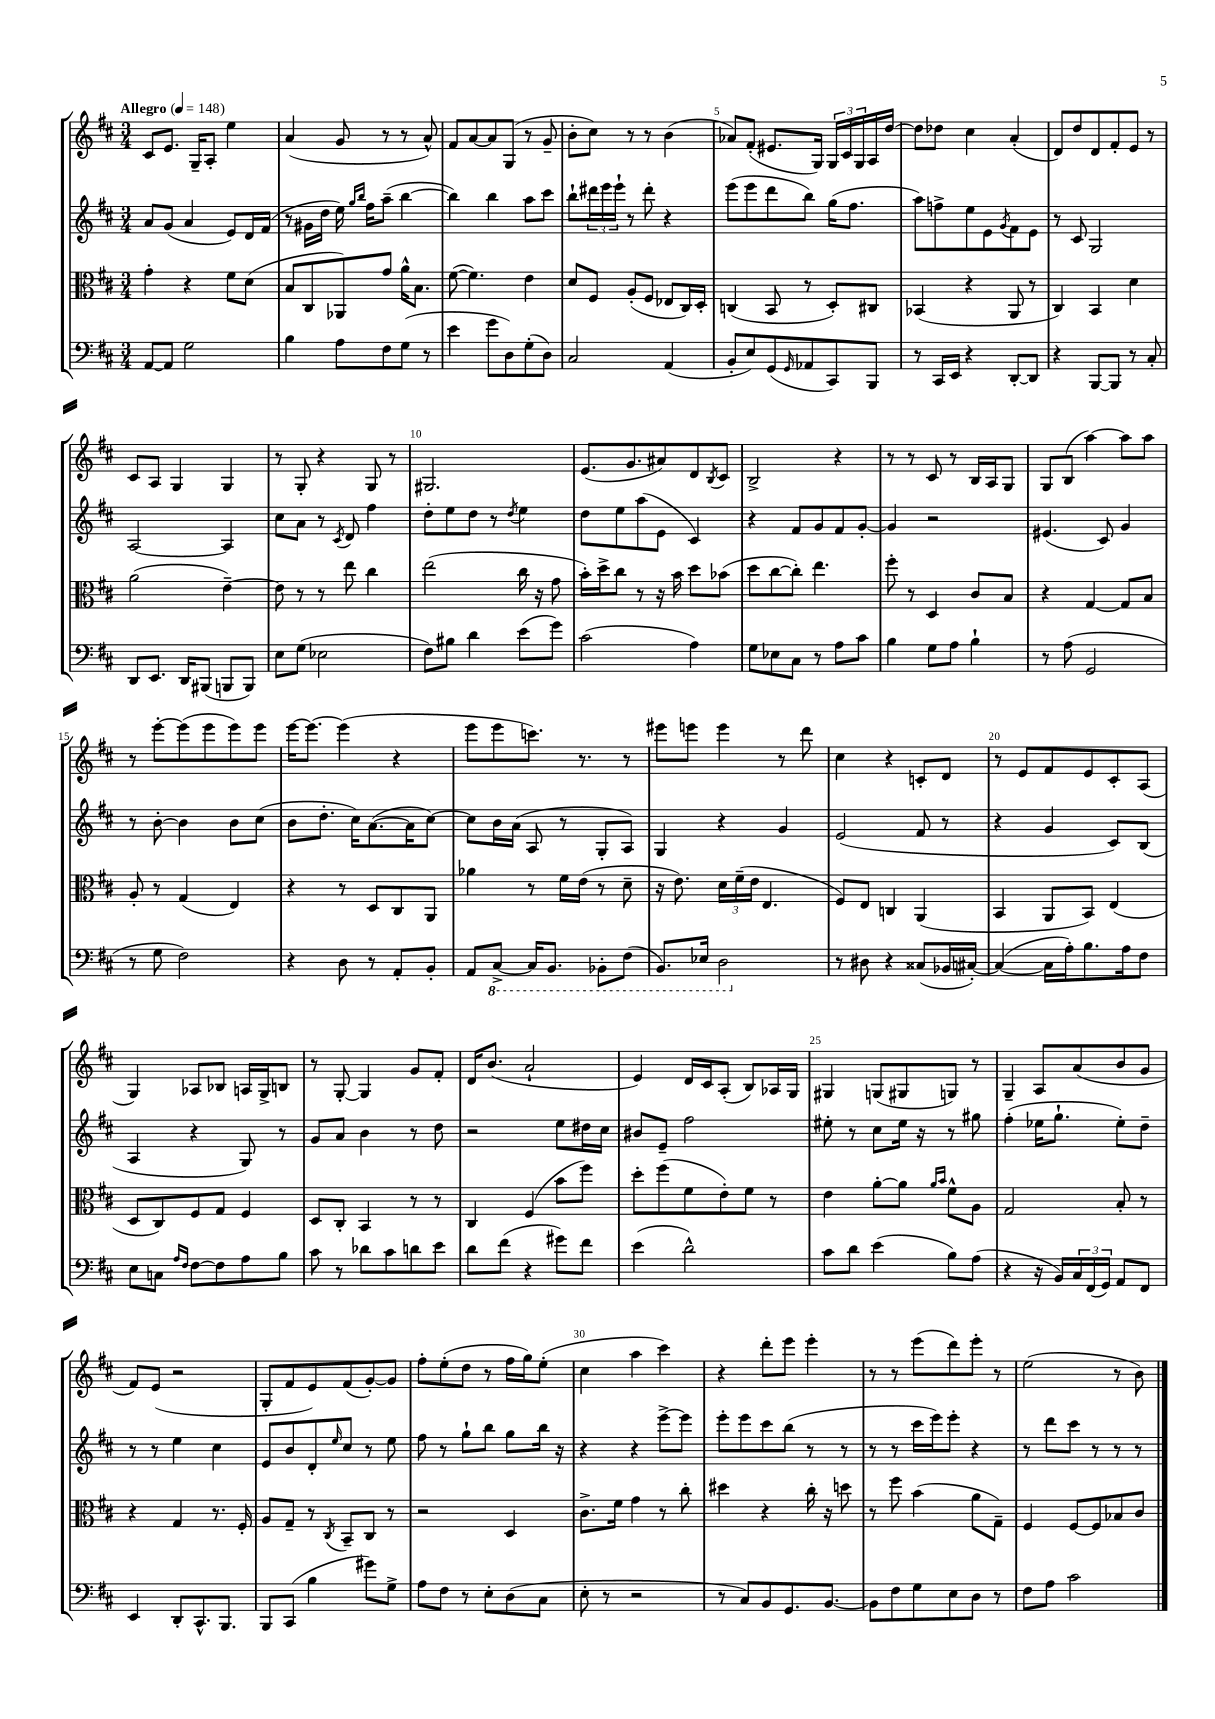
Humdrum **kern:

**kern	**kern	**kern	**kern
*part4	*part3	*part2	*part1
*staff4	*staff3	*staff2	*staff1
*clefF4	*clefC3	*clefG2	*clefG2
*k[f#c#]	*k[f#c#]	*k[f#c#]	*k[f#c#]
*M3/4	*M3/4	*M3/4	*M3/4
*MM148	*MM148	*MM148	*MM148
=1	=1	=1	=1
!	!	!	!LO:TX:a:B:t=Allegro
[8AA/L	4g'\	8a/L	8c#/L
8AA/J]	.	(8g/J	8.e/J
2G\	4r	4a/	.
.	.	.	16G~/KL
.	.	.	8A'/J
.	8f#\L	8e/L)	4ee\
.	(8d\J	16d/L	.
.	.	(16f#/JJ	.
=2	=2	=2	=2
4B\	8B/L	8r	(4a/
.	8C#/	16g#X\LL	.
.	.	16dd\JJ	.
8A\L	8AA-X/)	16ee\)	8g/
.	.	16qqgg/LL	.
.	.	16qqbb/JJ	.
.	.	16ff#\KL	.
8F#\	8g/J	(8aa~\J	8r
(8G\J	16a^^\KL	[4bb\	8r
.	8.B\J	.	.
8r	.	.	8a^^/)
=3	=3	=3	=3
4e\	([8f#\	4bb\])	8f#/L
.	4.f#\])	.	[8a/
8g\L	.	4bb\	8a/]
8D\)	.	.	(8G/J
(8G'\	4e\	8aa\L	8r
8D\J)	.	8ccc#\J	8g~/
=4	=4	=4	=4
2C#/	8d/L	8bb`\L	8b'\L
.	8F#/J	24ddd#X\L	8cc#\J)
.	.	24eee\	.
.	.	24eee`\JJ	.
.	(8A'/L	8r	8r
.	8F#/J	8ddd#'\	8r
(4AA/	8E-X/L	4r	(4b\
.	16C#/L)	.	.
.	16D'/JJ	.	.
=5	=5	=5	=5
8BB'/L	(4Cn/	(8eee\L	8a-X/L)
8E/)	.	8eee\	(8f#'/J
(8GG/	8BB/	8ddd\	8.e#X/L
16qqGG/	.	.	.
8AA-X/	8r	8bb\J)	.
.	.	.	16G/Jk)
8CC#/)	8D'/L)	(16gg\KL	24G/LL
.	.	.	24c#/
.	.	8.ff#\J	.
.	.	.	24G/
8BBB/J	8C#X/J	.	16A/
.	.	.	[16dd/JJ
=6	=6	=6	=6
8r	(4BB-X/	8aa\L)	8dd\L]
16CC#/LL	.	8ffn^\	8dd-X\J
16EE/JJ	.	.	.
4r	4r	8ee\	4cc#\
.	.	8e\	.
.	.	8qg/	.
[8DD'/L	8AA/	8f#\	(4a'/
8DD/J]	8r	8e\J	.
=7	=7	=7	=7
4r	4C#/)	8r	8d/L)
.	.	8c#/	8dd/
[8BBB/L	4BB/	2G/	8d/
8BBB/J]	.	.	8f#'/
8r	4d\	.	8e/J
8C#'/	.	.	8r
!!LO:LB:g=z
=8	=8	=8	=8
8DD/L	(2a\	[2A/	8c#/L
8.EE/J	.	.	8A/J
.	.	.	4G/
16DD/KL	.	.	.
(8BBB#X/J	.	.	.
8BBBn/L	[4e~\)	4A/]	4G/
8BBB/J)	.	.	.
=9	=9	=9	=9
8E\L	8e\]	8cc#\L	8r
(8G\J	8r	8a\J	8G'/
2E-X\	8r	8r	4r
.	.	8qc#/	.
.	8ee\	8d/	.
.	4cc#\	4ff#\	8G/
.	.	.	8r
=10	=10	=10	=10
8F#\L)	(2ee\	8dd'\L	2.G#X/
8B#X\J	.	8ee\	.
4d\	.	8dd\J	.
.	.	8r	.
.	.	8qdd/	.
(8e\L	16cc#\	4ee\	.
.	16r	.	.
8g\J)	8g\	.	.
=11	=11	=11	=11
(2c#\	16b'\LL)	8dd\L	(8.e/L
.	16dd^\J	.	.
.	8cc#\J	8ee\	.
.	.	.	8.g/
.	8r	(8aa\	.
.	16r	8e\J	8a#X/)
.	16b\	.	.
4A\)	8dd\L	4c#/)	8d/
.	.	.	8qB/
.	(8b-X\J	.	8c#/J
=12	=12	=12	=12
8G\L	8dd\L	4r	2B^/
8E-X\	[8cc#\	.	.
8C#\J	8cc#'\J])	8f#/L	.
8r	4.ee\	8g/	.
8A\L	.	8f#/	4r
8c#\J	.	[8g'/J	.
=13	=13	=13	=13
4B\	8ff#'\	4g/]	8r
.	8r	.	8r
8G\L	4D/	2r	8c#/
8A\J	.	.	8r
4B`\	8c#/L	.	16B/LL
.	.	.	16A/J
.	8B/J	.	8G/J
=14	=14	=14	=14
8r	4r	(4.e#X/	8G/L
(8A\	.	.	(8B/J
2GG/	[4G/	.	[4aa\)
.	.	8c#/)	.
.	8G/L]	4g/	8aa\L]
.	8B/J	.	8aa\J
!!LO:LB:g=z
=15	=15	=15	=15
8r	8A'/	8r	8r
8G\	8r	[8b'\	[8eee'\L
2F#\)	(4G/	4b\]	(8eee\]
.	.	.	8eee\
.	4E/)	8b\L	8eee\)
.	.	(8cc#\J	8eee\J
=16	=16	=16	=16
4r	4r	8b\L	[16eee\KL
.	.	.	8.eee\J_
.	.	8.dd'\J	.
8D\	8r	.	(4eee\]
.	.	16cc#\KL)	.
8r	8D/L	([8.a\	.
8AA'/L	8C#/	.	4r
.	.	16a\K]	.
8BB'/J	8AA/J	[8cc#\J)	.
=17	=17	=17	=17
8AA/L	4a-X\	8cc#\L]	8eee\L
*8ba	*	*	*
[8CC#^/J	.	16b\L	8eee\
.	.	(16a\JJ	.
16CC#/KL]	8r	8A/	8.cccn\J)
8.BBB/J	.	.	.
.	16f#\LL	8r	.
.	(16e\JJ	.	8.r
8BBB-X'\L	8r	8G'/L	.
(8FF#\J	8d~\	8A/J)	8r
=18	=18	=18	=18
8.BBB/L)	16r	4G/	8eee#X\L
.	8.e\)	.	.
.	.	.	8eeen\J
16EE-X/Jk	.	.	.
2DD\	24d\LL	4r	4eee\
.	(24f#~\	.	.
.	24e\JJ	.	.
.	4.E/	.	.
.	.	4g/	8r
.	.	.	8ddd\
=19	=19	=19	=19
*X8ba	*	*	*
8r	8F#/L)	(2e/	4cc#\
8D#X\	8E/J	.	.
4r	4Cn/	.	4r
(8C##X/L	(4AA/	8f#/	8cn'/L
16BB-X/L	.	8r	8d/J
[16C#X'/JJ)	.	.	.
=20	=20	=20	=20
(4C#/_	4BB/	4r	8r
.	.	.	8e/L
16C#\LL]	8AA/L	4g/	8f#/
16A'\J)	.	.	.
8.B\	8BB/J)	.	8e/
.	(4E/	8c#/L)	8c#'/
16A\k	.	.	.
8F#\J	.	(8B/J	(8A/J
!!LO:LB:g=z
=21	=21	=21	=21
8E\L	8D/L	4A/	4G/)
8Cn\J	8C#/)	.	.
16qqA/LL	.	.	.
16qqF#/JJ	.	.	.
[8F#\L	8F#/	4r	8A-X/L
8F#\]	8G/J	.	8B-X/J
8A\	4F#/	8G/)	16An/LL
.	.	.	16G^/J
8B\J	.	8r	8Bn/J
=22	=22	=22	=22
8c#\	8D/L	8g/L	8r
8r	8C#'/J	8a/J	[8G'/
8d-X\L	4BB/	4b\	4G/]
8c#\	.	.	.
8dn\	8r	8r	8g/L
8e\J	8r	8dd\	8f#'/J
=23	=23	=23	=23
8d\L	4C#/	2r	16d/KL
.	.	.	(8.b/J
(8f#\J	.	.	.
4r	(4F#/	.	2a`/
8g#X\L)	8b\L	8ee\L	.
8f#\J	8ff#\J)	16dd#X\L	.
.	.	16cc#\JJ	.
=24	=24	=24	=24
(4e\	8dd'\L	8b#X/L	4e/)
.	(8ff#\	8e~/J	.
2d^^\)	8f#\	2ff#\	16d/LL
.	.	.	16c#/J
.	8e'\)	.	(8A'/J
.	8f#\J	.	8B/L)
.	8r	.	16A-X/L
.	.	.	16G/JJ
=25	=25	=25	=25
8c#\L	4e\	8ee#X'\	4G#X/
8d\J	.	8r	.
(4e\	[8a'\L	8cc#\L	(8Gn/L
.	8a\J]	16ee#\Jk	8G#X/
.	.	16r	.
.	16qqa/LL	.	.
.	16qqb/JJ	.	.
8B\L)	8f#^^\L	8r	8Gn/J)
(8A\J	8A\J	8gg#X\	8r
=26	=26	=26	=26
4r	2G/	(4ff#'\	4G~/
16r	.	16ee-X\KL	8A/L
16BB/LL)	.	8.gg`\J	.
24C#/	.	.	(8a/
(24FF#/	.	.	.
24GG/JJ)	.	.	.
8AA/L	8B'/	8ee-'\L)	8b/
8FF#/J	8r	8dd~\J	8g/J
!!LO:LB:g=z
=27	=27	=27	=27
4EE/	4r	8r	8f#/L)
.	.	8r	(8e/J
8DD'/L	4G/	4ee\	2r
8.CC#^^/	.	.	.
.	8.r	4cc#\	.
8.BBB/J	.	.	.
.	16F#'/	.	.
=28	=28	=28	=28
8BBB/L	8A/L	8e/L	8G'/L
(8CC#/J	8G~/J	8b/	8f#/
4B\	8r	8d'/	8e/)
.	8qC#/	16qqee/	.
.	8BB~/L	8cc#/J	(8f#/
8g#X\L)	8C#/J	8r	[8g'/)
8G^\J	8r	8ee\	8g/J]
=29	=29	=29	=29
8A\L	2r	8ff#\	8ff#'\L
8F#\J	.	8r	(8ee'\
8r	.	8gg`\L	8dd\J
8E'\L	.	8bb\J	8r
(8D\	4D/	8gg\L	16ff#\LL
.	.	.	16gg\J)
8C#\J	.	16bb\Jk	(8ee'\J
.	.	16r	.
=30	=30	=30	=30
8E'\	8.c#^\L	4r	4cc#\
8r	.	.	.
.	16f#\Jk	.	.
2r	4g\	4r	4aa\
.	8r	[8eee^\L	4ccc#\)
.	8cc#'\	8eee\J]	.
=31	=31	=31	=31
8r	4dd#X\	8eee'\L	4r
8C#/L)	.	8eee\	.
8BB/	4r	8ccc#\	8ddd'\L
8.GG/	.	(8bb\J	8eee\J
.	16cc#'\	8r	4eee'\
[8.BB/J	16r	.	.
.	8ddn\	8r	.
=32	=32	=32	=32
8BB\L]	8r	8r	8r
8F#\	8ff#\	8r	8r
8G\	(4b\	16ccc#\LL	(8eee\L
.	.	16eee\J)	.
8E\	.	8eee'\J	8ddd\)
8D\J	8a\L	4r	8eee'\J
8r	8G~\J)	.	8r
=33	=33	=33	=33
8F#\L	4F#/	8r	(2ee\
8A\J	.	8ddd\L	.
2c#\	[8F#/L	8ccc#\J	.
.	8F#/]	8r	.
.	8B-X/	8r	8r
.	8c#/J	8r	8b\)
==	==	==	==
*-	*-	*-	*-
